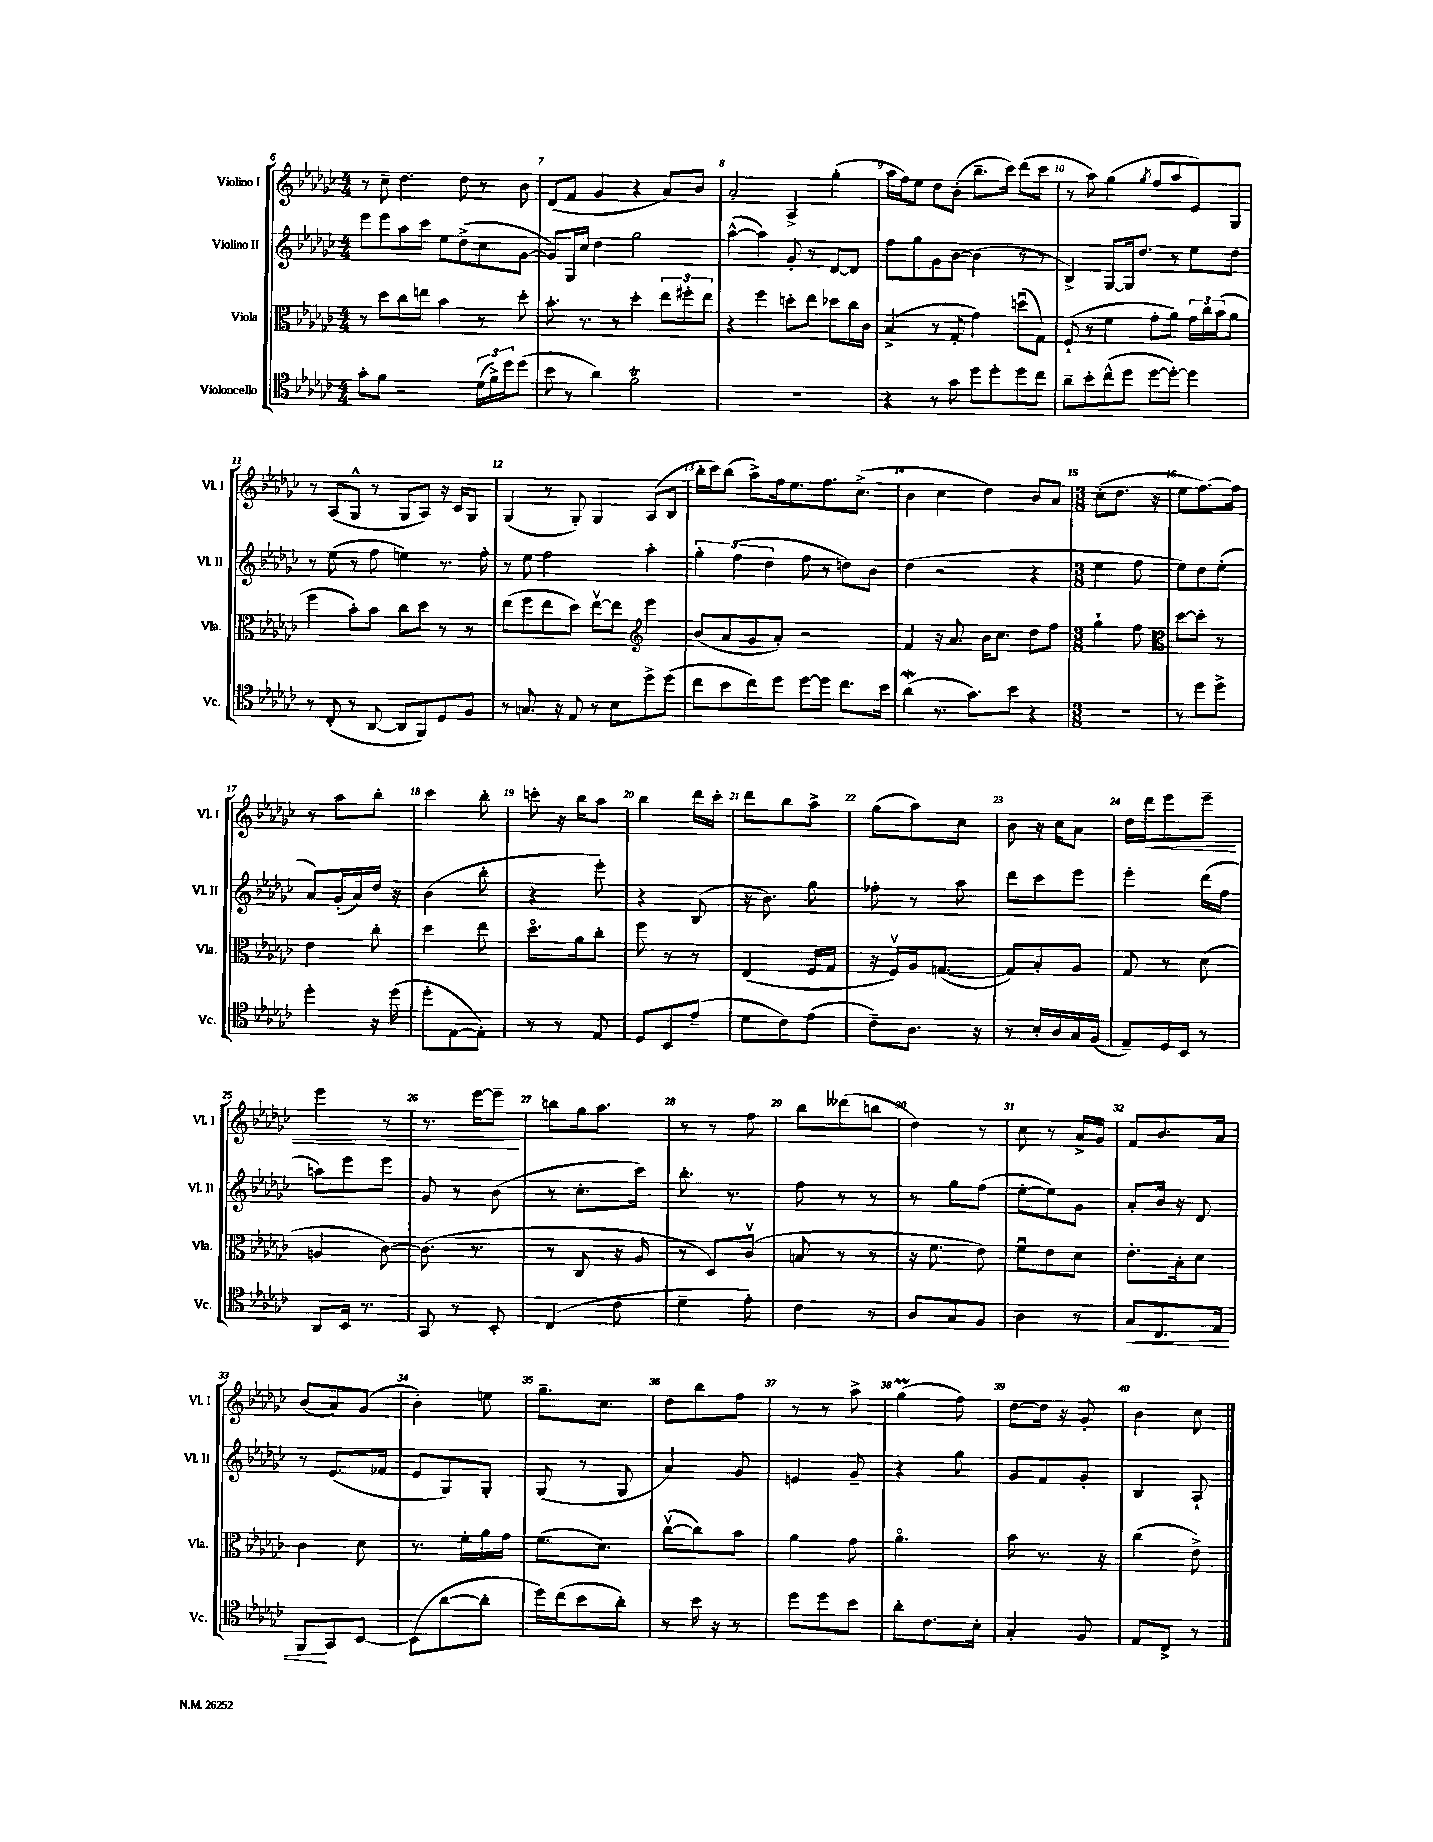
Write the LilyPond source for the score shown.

<<
\new StaffGroup <<
\new Staff = "s0" \with { instrumentName = "Violino I" shortInstrumentName = "Vl. I" } {
    \clef treble \key ges \major \numericTimeSignature \time 4/4
    r8 ces''8-- des''4. des''8 r8 bes'8 |
    des'8( f'8 ges'4 r4 aes'8) bes'8 |
    aes'2-. aes4-> ges''4-.( |
    aes''16 f''16) ees''8 des''8 bes'8-.( bes''8.-- ces'''16) des'''8( ces'''8 |
    r8 aes''8) ges''4( \acciaccatura { ges''8 } f''8 aes''8 ees'8) ges8 |
    r8 aes8( ges8-^ r8 ges8 aes8) r16 ces'16 ges8 |
    ges4( r8 ges8-.) ges4 aes8( bes8 |
    bes''16-. ces'''16) bes''8( aes''8->) f''16 ees''8. f''8. ces''8.->( |
    bes'4 ces''4 des''4) bes'8 aes'8 |
    \numericTimeSignature \time 3/8 ces''8-.( des''8. r16 |
    ees''8 f''8.~) f''16 |
    r8 aes''8 bes''8-. |
    ces'''4 bes''8-. |
    c'''8-. r16 bes''16 aes''8 |
    bes''4 des'''16 ces'''16-. |
    des'''8 bes''8 aes''8-> |
    ges''8( aes''8) ces''8 |
    bes'8 r16 ces''16 aes'8 |
    des''16 des'''16\< ees'''8 ees'''8-- |
    ees'''4 r8 |
    r8. ees'''16~ ees'''8--\! |
    b''8 ges''16 aes''8. |
    r8 r8 f''8 |
    bes''8 deses'''8( b''8 |
    des''4) r8 |
    ces''8 r8 aes'16-> ges'16 |
    f'8 bes'8. aes'16 |
    bes'8( aes'8) ges'8( |
    bes'4-.) e''8 |
    ges''8.-- ces''8. |
    des''8 bes''8 f''8 |
    r8 r8 aes''8-> |
    ges''4\prall( f''8) |
    des''8~ des''16 r16 ges'8-. |
    bes'4 ces''8 \bar "|." |
}
\new Staff = "s1" \with { instrumentName = "Violino II" shortInstrumentName = "Vl. II" } {
    \clef treble \key ges \major \numericTimeSignature \time 4/4
    ees'''8 ees'''8 aes''8 ces'''8 ees''8 des''8->( ces''8 ges'8~ |
    ges'8) ges16 ces''16 des''4 ges''2 |
    aes''4~-^( aes''4) ges'8-. r8 des'8~ des'8 |
    f''8 ges''8 ges'8 bes'8~ bes'4( r8 r8 |
    bes4->) ges8~ ges16 des''8. r8 ees''8 des''8 |
    r8 ees''8( r8 f''8 e''4) r8. f''16-. |
    r8 ees''8 f''2 aes''4-. |
    \tuplet 3/2 { ges''4-. f''4( des''4 } f''8 r8 d''8) bes'8 |
    des''4( r2 r4 |
    \numericTimeSignature \time 3/8 ees''4 f''8 |
    ees''8) des''8 ees''8-.( |
    aes'8) ges'16-.( aes'16) des''16 r16 |
    bes'4( bes''8-. |
    r4 ees'''8-.) |
    r4 bes8( |
    r16 bes'8.) ges''8 |
    fes''8-. r8 aes''8 |
    des'''8 ces'''8 ees'''8 |
    ees'''4-. des'''16( f''16 |
    a''8) ees'''8 ees'''8 |
    ges'8 r8 bes'8( |
    r8 ces''8.-. ces'''16) |
    bes''8.-. r8. |
    f''8 r8 r8 |
    r8 ges''8 f''8( |
    ees''8~-. ees''8) ges'8 |
    aes'8-. bes'16 r16 des'8 |
    r8 ees'8.( fes'16 |
    ees'8 ges8) ges8-. |
    ges8( r8 ges8 |
    aes'4) ges'8 |
    e'4 ges'8-- |
    r4 ges''8 |
    ges'8 f'8 ges'8-. |
    bes4 aes8-! \bar "|." |
}
\new Staff = "s2" \with { instrumentName = "Viola" shortInstrumentName = "Vla." } {
    \clef alto \key ges \major \numericTimeSignature \time 4/4
    r8 des''8 ces''8 e''8 bes'4 r8 des''8-. |
    bes'8.-. r8. r8 des''4-. \tuplet 3/2 { ees''8 fis''8-. ees''8 } |
    r4 f''4 d''8-. ees''8 des''8 ces''16 ces'16 |
    bes4->( r8 ges8-. ges'4) d''8\downbow( ges8) |
    f8-!( r8 f'4 ges'8-. aes'8) \tuplet 3/2 { ges'16 ces''16 bes'16( } aes'8 |
    f''4 bes'8-.) bes'8 ces''8 des''8 r8 r8 |
    ees''8( f''8 ees''8 des''8) ees''8~\upbow ees''8 \clef treble ees'''4 |
    bes'8( aes'8 ges'8 aes'8-.) r2 |
    f'4 r16 aes'8. bes'16 ces''8. des''8 f''8 |
    \numericTimeSignature \time 3/8 ges''4-! f''8 |
    \clef alto des''8~ des''8-. r8 |
    ees'4 ces''8-. |
    des''4 ees''8 |
    des''8.\flageolet aes'16 ces''8-. |
    f''8 r8 r8 |
    ees4( f16 ges16 |
    r16 f16\upbow) aes16 g8.~( |
    g8) bes8-. aes8 |
    ges8 r8 des'8( |
    a4 ces'8~) |
    ces'8.( r8. |
    r8 ces8 r16 aes16 |
    r8 des8) ces'8\upbow( |
    b8 r8 r8 |
    r16 f'8. ees'8) |
    f'8\downbow ees'8 des'8 |
    ees'8.-. bes16-. des'8 |
    ces'4 des'8 |
    r8. f'16-. aes'16 ges'16 |
    f'8.( des'8.) |
    ces''8~\upbow( ces''8) bes'8 |
    aes'4 ges'8 |
    aes'4.\flageolet |
    bes'8 r8. r16 |
    ces''4( ees'8->) \bar "|." |
}
\new Staff = "s3" \with { instrumentName = "Violoncello" shortInstrumentName = "Vc." } {
    \clef tenor \key ges \major \numericTimeSignature \time 4/4
    ges'8-. f'8 r2 \tuplet 3/2 { des'16( f'16->) des''16 } des''8( |
    bes'8 r8 aes'4) f'2\trill |
    R1 |
    r4 r8 ges'8 des''8 des''8-. des''8 ces''8 |
    aes'8-- bes'8-. ces''8-^( des''8 des''8~ des''8~-.) des''4 |
    r8 ces8-.( r8 aes,8~ aes,8 f,8) des8 f8 |
    r8 g8. r16 ees8 r8 bes8 des''8-> des''8( |
    ces''8 bes'8 ces''8) des''8 des''8~ des''8 ces''8. bes'16 |
    aes'4\mordent( r8. ges'8.) bes'8 r4 |
    \numericTimeSignature \time 3/8 R4. |
    r8 des''8 des''8-> |
    des''4-. r16 des''16( |
    des''8-. ees8~ ees8-.) |
    r8 r8 ees8 |
    des8 bes,8 ees'8--( |
    des'8 ces'8) ees'8( |
    ces'8--) aes8. r16 |
    r8 bes16-. aes16 ges16 f16( |
    ees8--) des16 bes,16 r8 |
    aes,8 bes,16 r8. |
    ges,8 r8 bes,8-. |
    ces4( ces'8 |
    des'4-- ees'8-.) |
    ces'4 r8 |
    aes8 ges8 f8 |
    aes4 r8 |
    ges8\< ces8. ees16 |
    f,8\! ges,8 bes,8~ |
    bes,8( aes'8~ aes'8-. |
    des''16) ces''16( bes'8 aes'8-.) |
    r8 bes'16 r16 r8 |
    des''8 des''8 bes'8 |
    aes'8-. ces'8. bes16-. |
    ges4-. f8 |
    ees8 ces8-> r8 \bar "|." |
}
>>
>>
\layout { \context { \Score currentBarNumber = #6 \override BarNumber.break-visibility = ##(#f #t #t) barNumberVisibility = #all-bar-numbers-visible } }
